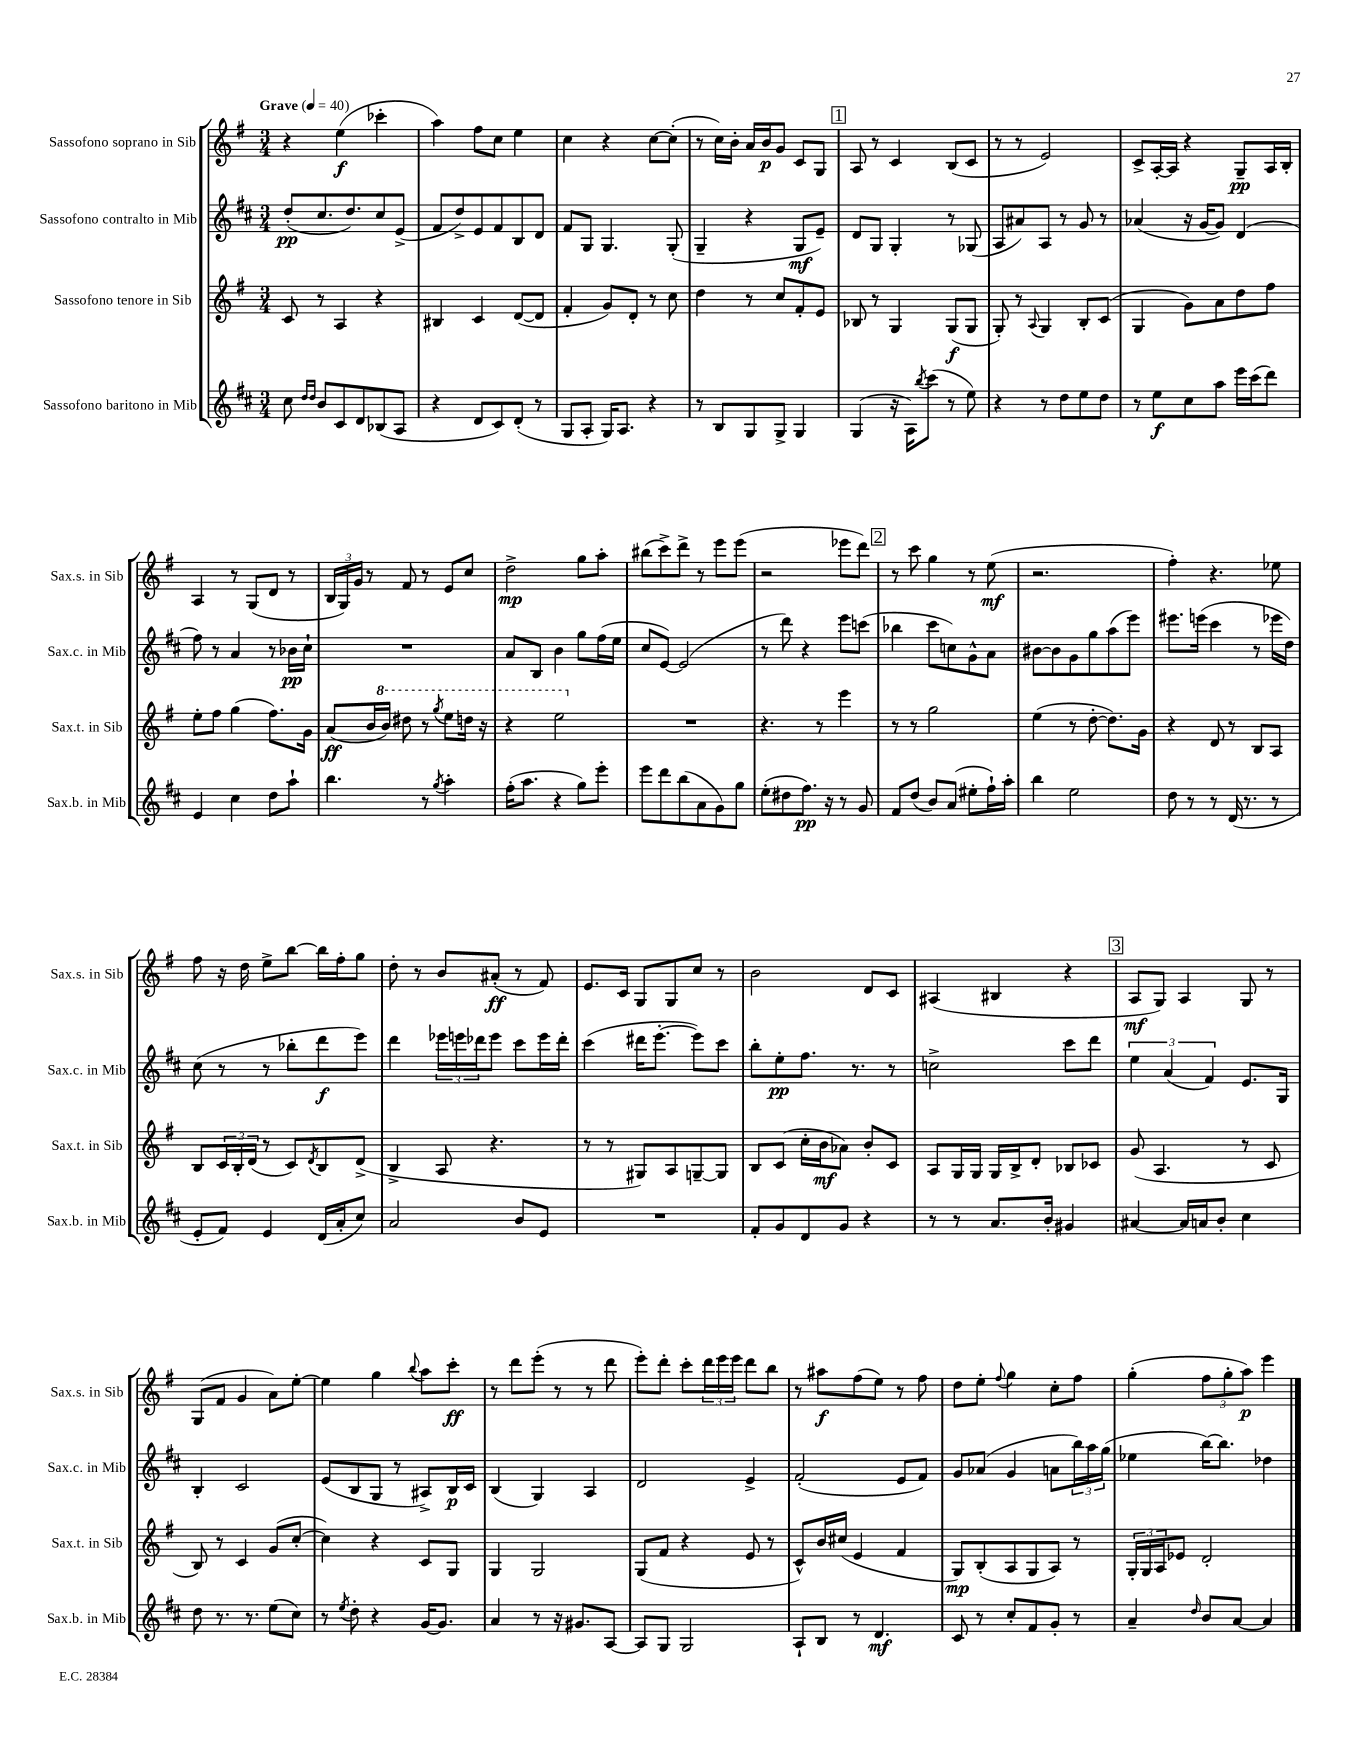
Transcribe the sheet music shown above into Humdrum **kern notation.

**kern	**kern	**kern	**kern
*staff4	*staff3	*staff2	*staff1
*clefG2	*clefG2	*clefG2	*clefG2
*k[f#c#]	*k[f#]	*k[f#c#]	*k[f#]
*M3/4	*M3/4	*M3/4	*M3/4
*MM40	*MM40	*MM40	*MM40
8cc#	8c	(8dd'	4r
16qqdd	.	.	.
16qqdd	.	.	.
8b	8r	8.cc#	.
8c#	4A	.	(4ee
.	.	8.dd)	.
8d	.	.	.
(8B-	4r	8cc#	4ccc-'
8A	.	(8e^	.
=	=	=	=
4r	4B#	8f#	4aa)
.	.	8dd^)	.
8d	4c	8e	8ff#
8c#)	.	8f#	8cc
(8d'	([8d	8B	4ee
8r	8d]	8d	.
=	=	=	=
8G	4f#'	8f#	4cc
8A'	.	8G	.
16G)	8g)	4.G	4r
8.A	.	.	.
.	8d'	.	.
4r	8r	.	[8cc
.	8cc	(8G'	(8cc']
=	=	=	=
8r	4dd	4G~	8r
8B	.	.	16cc)
.	.	.	16b'
8G	8r	4r	16a
.	.	.	16b
8G^	8cc	.	8g
4G	8f#'	8G	8c
.	8e	8e~)	8G
=	=	=	=
(4G	8B-	8d	8A
.	8r	8G	8r
16r	4G	4G'	4c
16A)	.	.	.
8qbb	.	.	.
(8ccc#	.	.	.
8r	(8G	8r	(8B
8ee)	8G	(8G-	8c
=	=	=	=
4r	8G')	8A	8r
.	8r	8a#)	8r
.	8qqA	.	.
8r	4G	8A	2e)
8dd	.	8r	.
8ee	8B'	8g	.
8dd	(8c	8r	.
=	=	=	=
8r	4G	(4a-	8c^
8ee	.	.	[16A'
.	.	.	16A]
8cc#	8g)	16r	4r
.	.	[16g	.
8aa	8a	8g])	.
16eee	8dd	(4d	8G~
(16ccc#	.	.	.
8ddd)	8ff#	.	16A
.	.	.	16B'
=	=	=	=
4e	8ee'	8ff#)	4A
.	8ff#	8r	.
4cc#	(4gg	4a	8r
.	.	.	(8G
8dd	8.ff#)	8r	8d
8aa`	.	16b-	8r
.	16g	16cc#`	.
=	=	=	=
4.bb	(8a	2.r	24B
.	.	.	24G)
.	.	.	24g
.	16b	.	8r
.	16bb)	.	.
.	8ddd#	.	8f#
8r	8r	.	8r
8qgg	8qggg	.	.
4aa'	8eee	.	8e
.	16ddd	.	8cc
.	16r	.	.
=	=	=	=
(16ff#'	4r	8a	2dd^
8.aa	.	.	.
.	.	8B	.
4r	2eee	4b	.
8gg)	.	8gg	8gg
8eee'	.	(16ff#	8aa'
.	.	16ee	.
=	=	=	=
8eee	2.r	8cc#	(8bb#
8ddd	.	[8e)	8ccc^)
(8bb	.	(2e]	8ddd^
8a	.	.	8r
8g)	.	.	8eee
8gg	.	.	(8eee
=	=	=	=
(8ee'	4.r	8r	2r
8dd#	.	8ddd)	.
8.ff#)	.	4r	.
.	8r	.	.
16r	.	.	.
8r	4eee	8eee	8eee-
8g	.	(8ccc	8ddd)
=	=	=	=
8f#	8r	4bb-	8r
(8dd	8r	.	8ccc
8b)	2gg	8ccc#	4gg
(8a	.	8cc)	.
8ee#'	.	8g^^	8r
16ff#`)	.	8a	(8ee
16aa'	.	.	.
=	=	=	=
4bb	(4ee	[8b#	2.r
.	.	8b#]	.
2ee	8r	8g	.
.	[8dd'	8gg	.
.	8.dd])	(8aa	.
.	.	8eee)	.
.	16g	.	.
=	=	=	=
8dd	4r	8.eee#	4ff#')
8r	.	.	.
.	.	(16eee	.
8r	8d	4ccc#	4.r
(16d	8r	.	.
8.r	.	.	.
.	8B	8r	.
8r	8A	16eee-	8ee-
.	.	16dd)	.
=	=	=	=
8e'	8B	(8cc#	8ff#
8f#)	24c	8r	16r
.	24B'	.	.
.	.	.	16dd
.	(24d	.	.
4e	8r	8r	8ee^
.	8c)	8bb-'	[8bb
.	8qd	.	.
(16d	8B	8ddd	16bb]
16a'	.	.	16ff#'
8cc#)	(8d^	8eee)	8gg
=	=	=	=
2a	4B^	4ddd	8dd'
.	.	.	8r
.	8A	24eee-	8b
.	.	24eee	.
.	.	24ddd-	.
.	4.r	8eee	(8a#'
8b	.	8ccc#	8r
8e	.	16eee	8f#)
.	.	16ddd-'	.
=	=	=	=
2.r	8r	(4ccc#	8.e
.	8r	.	.
.	.	.	16c
.	8G#)	16ddd#	8G
.	.	[8.eee'	.
.	8A	.	8G
.	[8G~	8eee])	8cc
.	8G]	8ccc#	8r
=	=	=	=
8f#'	8B	8bb'	2b
8g	(8c	8ee'	.
8d	16cc'	8.ff#	.
.	16b	.	.
8g	8a-)	.	.
.	.	8.r	.
4r	8b'	.	8d
.	8c	8r	8c
=	=	=	=
8r	8A	2cc^	(4A#
8r	16G	.	.
.	16G	.	.
8.a	16G	.	4B#
.	16B^	.	.
.	8d'	.	.
16b'	.	.	.
4g#	8B-	8ccc#	4r
.	8c-	8ddd	.
=	=	=	=
[4a#	(8g	6ee	8A
.	4.A	.	8G)
.	.	(6a	.
16a#]	.	.	4A
16a	.	.	.
.	.	6f#)	.
8b'	.	.	.
4cc#	8r	8.e	8G
.	8c	.	8r
.	.	16G	.
=	=	=	=
8dd	8B)	4B'	(8G
8.r	8r	.	8f#
.	4c	2c#	4g
8.r	.	.	.
(8ee	(8g	.	8a)
8cc#)	[8cc'	.	[8ee'
=	=	=	=
8r	4cc])	(8e	4ee]
8qee	.	.	.
8dd'	.	8B	.
4r	4r	8G	4gg
.	.	8r	.
.	.	.	8qqbb
[16g	8c	8A#^)	8aa
8.g]	.	.	.
.	8G	16B	8ccc'
.	.	16c#	.
=	=	=	=
4a	4G	(4B	8r
.	.	.	8ddd
8r	2G	4G)	(8eee'
16r	.	.	8r
8.g#	.	.	.
.	.	4A	8r
[8A	.	.	8ddd
=	=	=	=
8A]	(8G	2d	8eee')
8G	8f#	.	8ddd'
2G	4r	.	8ccc'
.	.	.	24ddd
.	.	.	24eee
.	.	.	24eee
.	8e	4e^	8ddd
.	8r	.	8bb
=	=	=	=
8A`	8c^^)	(2f#'	8r
8B	16b	.	8aa#
.	(16cc#	.	.
8r	4e	.	(8ff#
4.d	.	.	8ee)
.	4f#	8e	8r
.	.	8f#)	8ff#
=	=	=	=
8c#	8G)	8g	8dd
8r	(8B'	(8a-	8ee'
.	.	.	8qqff#
8cc#'	8A	4g	4gg
8f#	8G	.	.
8g'	8A)	8a	8cc'
8r	8r	24bb)	8ff#
.	.	24aa	.
.	.	(24gg	.
=	=	=	=
4a~	24G'	4ee-	(4gg'
.	24G	.	.
.	24A	.	.
.	8e-	.	.
16qqdd	.	.	.
8b	2d'	[16bb)	12ff#
.	.	8.bb]	.
.	.	.	12gg'
[8a	.	.	.
.	.	.	12aa)
4a]	.	4dd-	4eee
==	==	==	==
*-	*-	*-	*-
